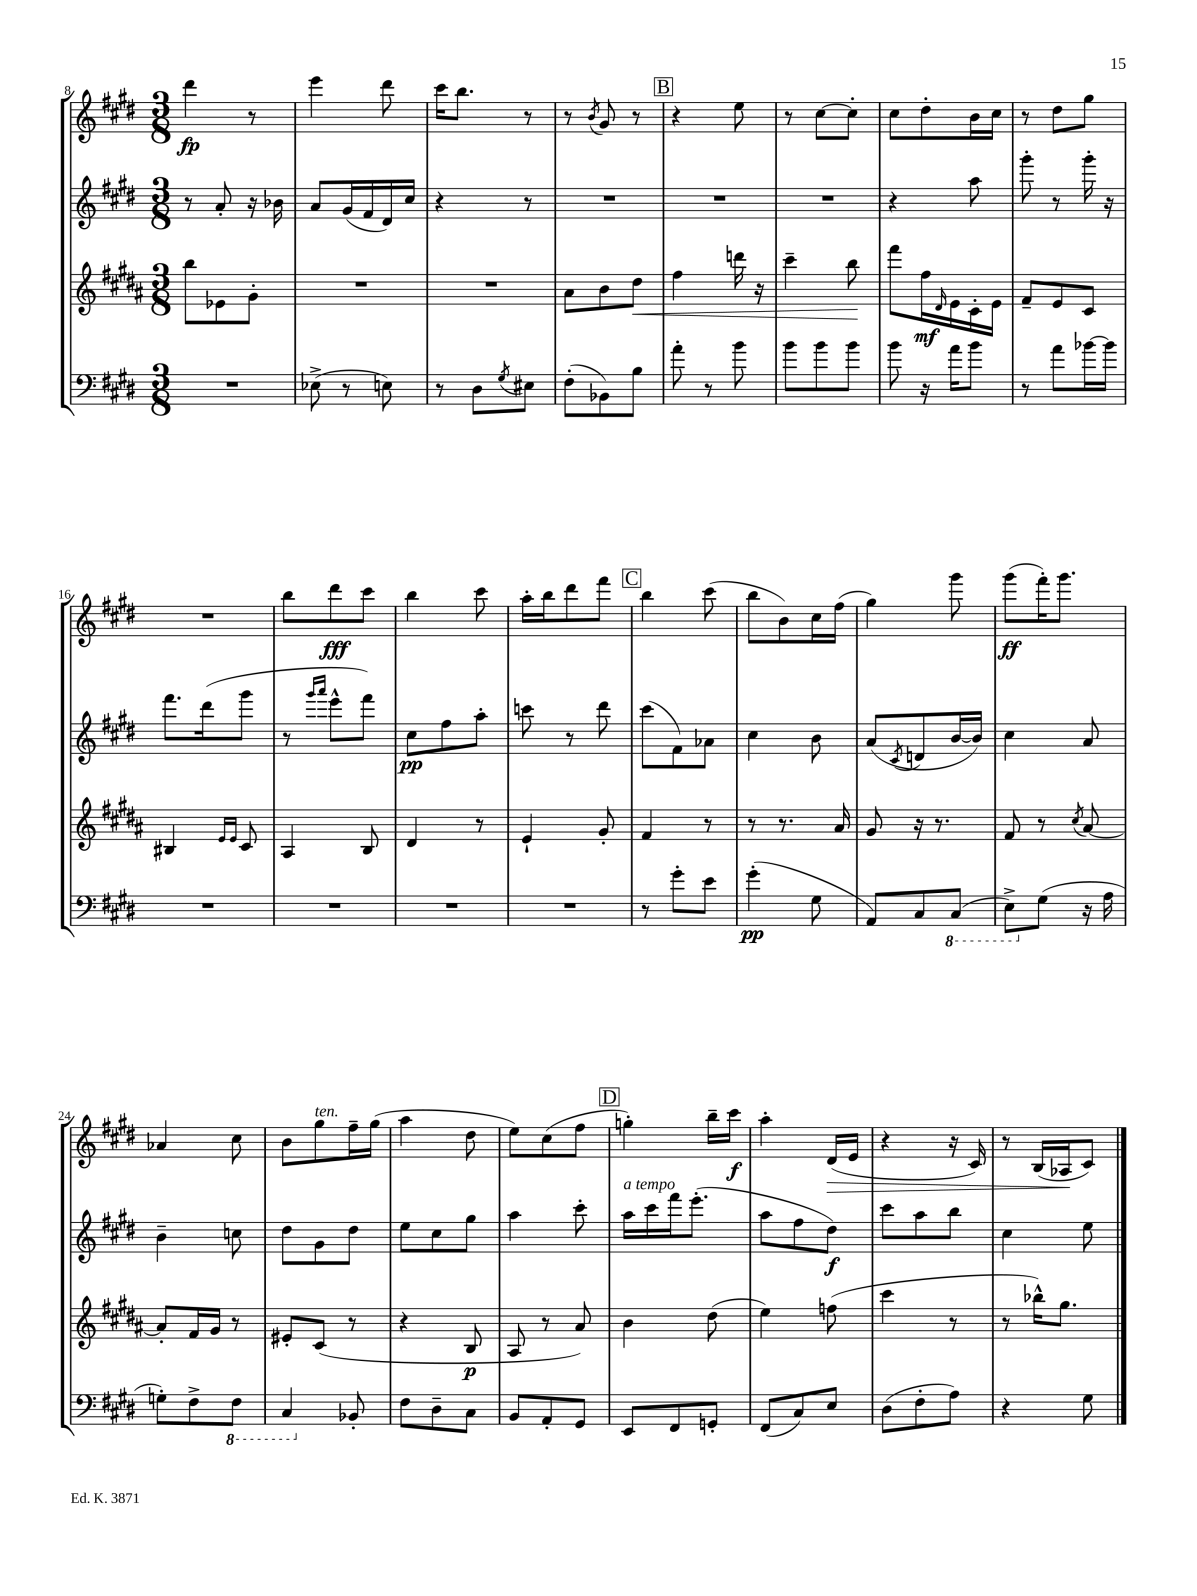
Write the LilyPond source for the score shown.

<<
\new StaffGroup <<
\new Staff = "s0" {
    \clef treble \key e \major \numericTimeSignature \time 3/8
    dis'''4\fp r8 |
    e'''4 dis'''8 |
    cis'''16 b''8. r8 |
    r8 \acciaccatura { b'8 } gis'8 r8 |
    \mark \markup { \box "B" } r4 e''8 |
    r8 cis''8~ cis''8-. |
    cis''8 dis''8-. b'16 cis''16 |
    r8 dis''8 gis''8 |
    R4. |
    b''8 dis'''8\fff cis'''8 |
    b''4 cis'''8 |
    a''16-. b''16 dis'''8 fis'''8 |
    \mark \markup { \box "C" } b''4 cis'''8( |
    b''8 b'8) cis''16 fis''16( |
    gis''4) gis'''8 |
    gis'''8\ff( fis'''16-.) gis'''8. |
    aes'4 cis''8 |
    b'8 gis''8^\markup { \italic "ten." } fis''16-- gis''16( |
    a''4 dis''8 |
    e''8) cis''8( fis''8 |
    \mark \markup { \box "D" } g''4-.) b''16-- cis'''16\f |
    a''4-. dis'16\>( e'16 |
    r4 r16 cis'16) |
    r8 b16( aes16\! cis'8) \bar "|." |
}
\new Staff = "s1" {
    \clef treble \key e \major \numericTimeSignature \time 3/8
    r8 a'8-. r16 bes'16 |
    a'8 gis'16( fis'16 dis'16) cis''16 |
    r4 r8 |
    R4. |
    \mark \markup { \box "B" } R4. |
    R4. |
    r4 a''8 |
    gis'''8-. r8 gis'''16-. r16 |
    fis'''8. dis'''16( gis'''8 |
    r8 \grace { gis'''16 a'''16 } e'''8-^ fis'''8) |
    cis''8\pp fis''8 a''8-. |
    c'''8 r8 dis'''8 |
    \mark \markup { \box "C" } cis'''8( fis'8) aes'8 |
    cis''4 b'8 |
    a'8( \acciaccatura { cis'8 } d'8 b'16~ b'16) |
    cis''4 a'8 |
    b'4-- c''8 |
    dis''8 gis'8 dis''8 |
    e''8 cis''8 gis''8 |
    a''4 cis'''8-. |
    \mark \markup { \box "D" } a''16^\markup { \italic "a tempo" } cis'''16 fis'''16 e'''8.-.( |
    a''8 fis''8 dis''8\f) |
    cis'''8 a''8 b''8 |
    cis''4 e''8 \bar "|." |
}
\new Staff = "s2" {
    \clef treble \key b \major \numericTimeSignature \time 3/8
    b''8 ees'8 gis'8-. |
    R4. |
    R4. |
    ais'8 b'8 dis''8\< |
    \mark \markup { \box "B" } fis''4 d'''16 r16 |
    cis'''4-- b''8\! |
    fis'''8 fis''16\mf \grace { dis'16 } e'16 cis'16-. e'16 |
    fis'8-- e'8 cis'8 |
    bis4 \grace { e'16 e'16 } cis'8 |
    ais4 b8 |
    dis'4 r8 |
    e'4-! gis'8-. |
    \mark \markup { \box "C" } fis'4 r8 |
    r8 r8. ais'16 |
    gis'8 r16 r8. |
    fis'8 r8 \acciaccatura { cis''8 } ais'8~ |
    ais'8-. fis'16 gis'16 r8 |
    eis'8-. cis'8( r8 |
    r4 b8\p |
    ais8 r8 ais'8) |
    \mark \markup { \box "D" } b'4 dis''8( |
    e''4) f''8( |
    cis'''4 r8 |
    r8 bes''16-^) gis''8. \bar "|." |
}
\new Staff = "s3" {
    \clef bass \key e \major \numericTimeSignature \time 3/8
    R4. |
    ees8->( r8 e8) |
    r8 dis8 \acciaccatura { gis8 } eis8 |
    fis8-.( bes,8) b8 |
    \mark \markup { \box "B" } a'8-. r8 b'8 |
    b'8 b'8 b'8 |
    b'8 r16 a'16 b'8 |
    r8 a'8 bes'16~ bes'16 |
    R4. |
    R4. |
    R4. |
    R4. |
    \mark \markup { \box "C" } r8 gis'8-. e'8 |
    gis'4-.\pp( gis8 |
    a,8) cis8 \ottava #-1 cis,8( |
    e,8->) \ottava #0 gis8( r16 a16 |
    g8-.) fis8-> \ottava #-1 fis,8 |
    cis,4 \ottava #0 bes,8-. |
    fis8 dis8-- cis8 |
    b,8 a,8-. gis,8 |
    \mark \markup { \box "D" } e,8 fis,8 g,8-. |
    fis,8( cis8) e8 |
    dis8( fis8-. a8) |
    r4 gis8 \bar "|." |
}
>>
>>
\layout { \context { \Score currentBarNumber = #8 } }
